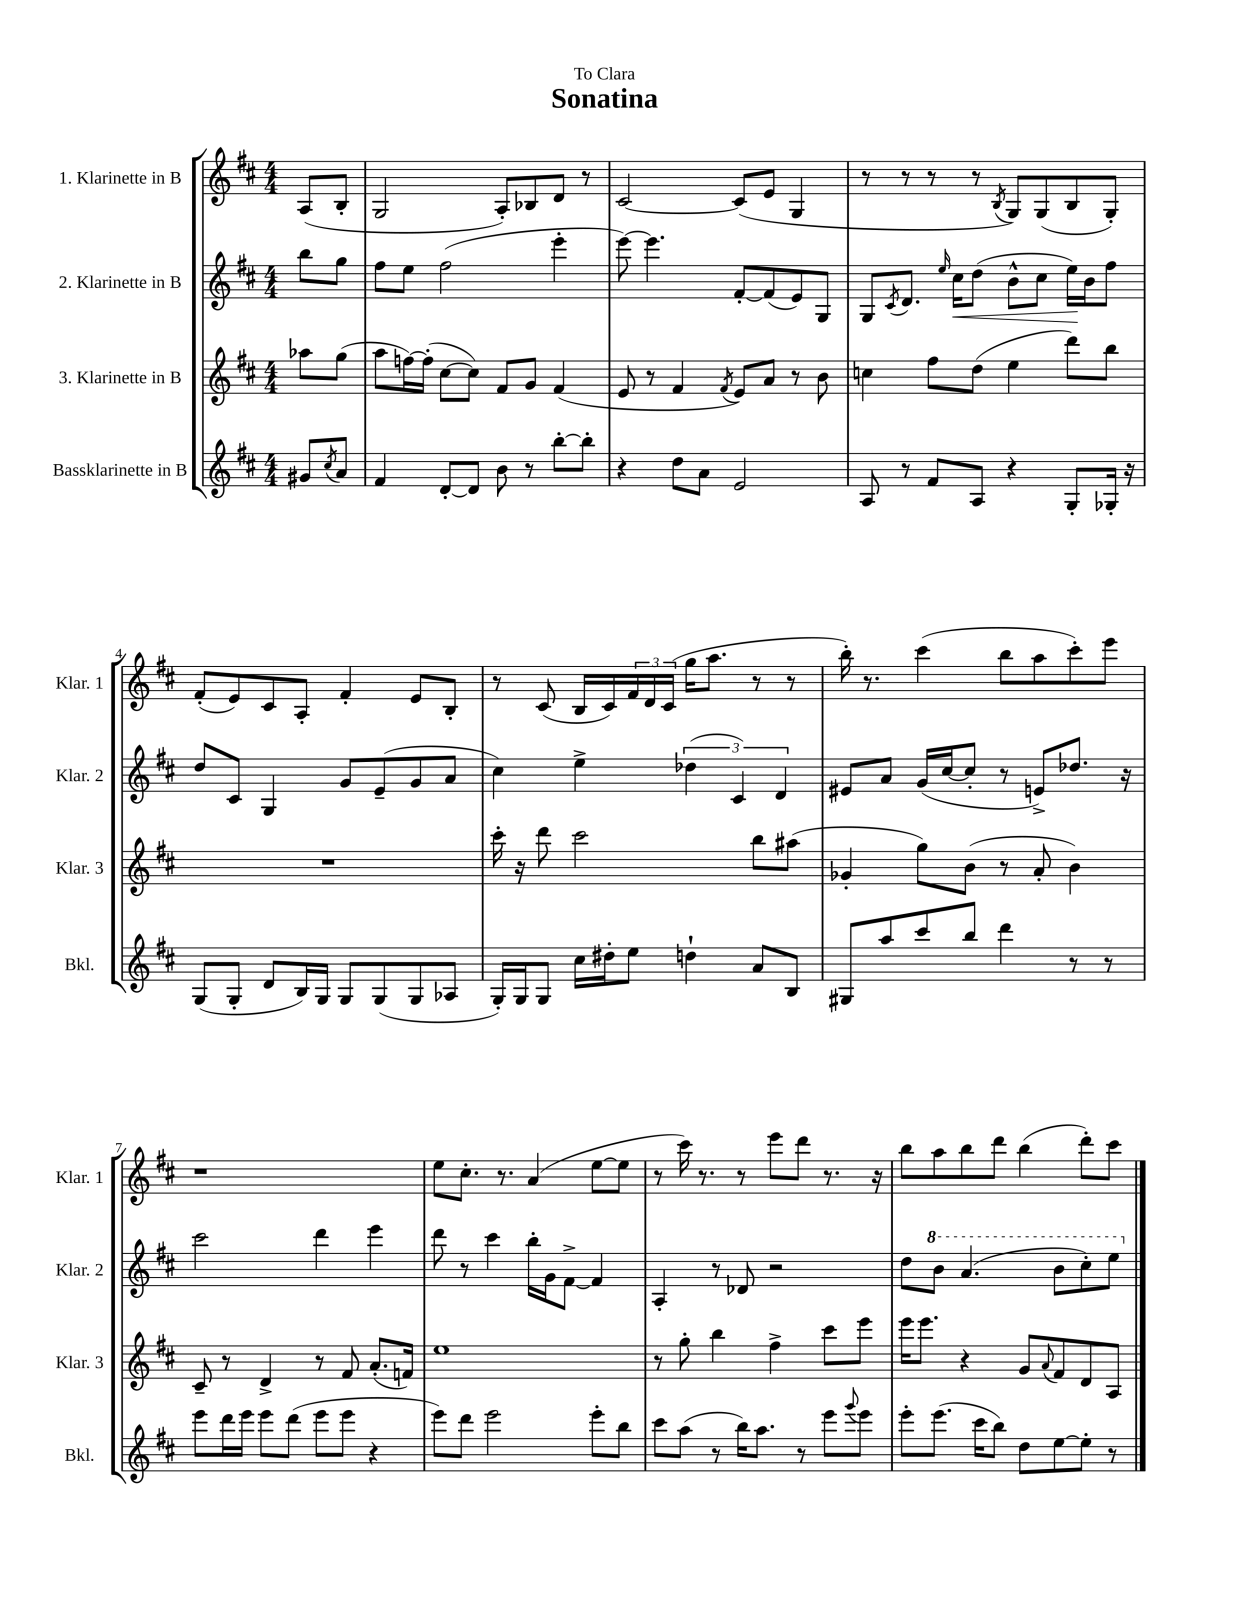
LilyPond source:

\header { title = "Sonatina" dedication = "To Clara" }
<<
\new StaffGroup <<
\new Staff = "s0" \with { instrumentName = "1. Klarinette in B" shortInstrumentName = "Klar. 1" } {
    \clef treble \key d \major \numericTimeSignature \time 4/4 \partial 4
    a8( b8-. |
    g2 a8-.) bes8 d'8 r8 |
    cis'2~ cis'8( e'8 g4 |
    r8 r8 r8 r8 \acciaccatura { b8 } g8) g8( b8 g8-.) |
    fis'8-.( e'8) cis'8 a8-. fis'4-. e'8 b8-. |
    r8 cis'8( b16 cis'16) \tuplet 3/2 { fis'16 d'16 cis'16( } g''16 a''8. r8 r8 |
    b''16-.) r8. cis'''4( b''8 a''8 cis'''8-.) e'''8 |
    r1 |
    e''8 cis''8.-. r8. a'4( e''8~ e''8 |
    r8 cis'''16) r8. r8 e'''8 d'''8 r8. r16 |
    b''8 a''8 b''8 d'''8 b''4( d'''8-.) cis'''8 \bar "|." |
}
\new Staff = "s1" \with { instrumentName = "2. Klarinette in B" shortInstrumentName = "Klar. 2" } {
    \clef treble \key d \major \numericTimeSignature \time 4/4 \partial 4
    b''8 g''8 |
    fis''8 e''8 fis''2( e'''4-. |
    e'''8~) e'''4. fis'8~-. fis'8( e'8) g8 |
    g8 \acciaccatura { cis'8 } d'8. \grace { e''16 } cis''16\< d''8( b'8-^ cis''8 e''16\!) b'16 fis''8 |
    d''8 cis'8 g4 g'8 e'8--( g'8 a'8 |
    cis''4) e''4-> \tuplet 3/2 { des''4( cis'4) d'4 } |
    eis'8 a'8 g'16( cis''16~ cis''8-. r8 e'8->) des''8. r16 |
    cis'''2 d'''4 e'''4 |
    d'''8 r8 cis'''4 b''16-. g'16 fis'8~-> fis'4 |
    a4-. r8 des'8 r2 |
    d''8 \ottava #1 b''8 a''4.( b''8 cis'''8-.) e'''8 \ottava #0 \bar "|." |
}
\new Staff = "s2" \with { instrumentName = "3. Klarinette in B" shortInstrumentName = "Klar. 3" } {
    \clef treble \key d \major \numericTimeSignature \time 4/4 \partial 4
    aes''8 g''8( |
    a''8 f''16~) f''16-.( cis''8~ cis''8) fis'8 g'8 fis'4( |
    e'8 r8 fis'4 \acciaccatura { fis'8 } e'8) a'8 r8 b'8 |
    c''4 fis''8 d''8( e''4 d'''8) b''8 |
    R1 |
    cis'''16-. r16 d'''8 cis'''2 b''8 ais''8( |
    ges'4-. g''8) b'8( r8 a'8-. b'4) |
    cis'8-- r8 d'4-> r8 fis'8 a'8.-.( f'16) |
    e''1 |
    r8 g''8-. b''4 fis''4-> cis'''8 e'''8 |
    e'''16 e'''8. r4 g'8 \appoggiatura { a'8 } fis'8 d'8 a8 \bar "|." |
}
\new Staff = "s3" \with { instrumentName = "Bassklarinette in B" shortInstrumentName = "Bkl." } {
    \clef treble \key d \major \numericTimeSignature \time 4/4 \partial 4
    gis'8 \acciaccatura { cis''8 } a'8 |
    fis'4 d'8~-. d'8 b'8 r8 b''8~-. b''8-. |
    r4 d''8 a'8 e'2 |
    a8 r8 fis'8 a8 r4 g8-. ges16-. r16 |
    g8( g8-. d'8 b16) g16 g8 g8( g8 aes8 |
    g16-.) g16 g8 cis''16 dis''16-. e''8 d''4-! a'8 b8 |
    gis8 a''8 cis'''8 b''8 d'''4 r8 r8 |
    e'''8 d'''16 e'''16 e'''8 d'''8( e'''8 e'''8 r4 |
    e'''8) d'''8 e'''2 e'''8-. b''8 |
    cis'''8 a''8( r8 b''16) a''8. r8 e'''8 \appoggiatura { g'''8 } e'''8 |
    e'''8-. e'''8.( cis'''16 b''8) d''8 e''8~ e''8-. r8 \bar "|." |
}
>>
>>
